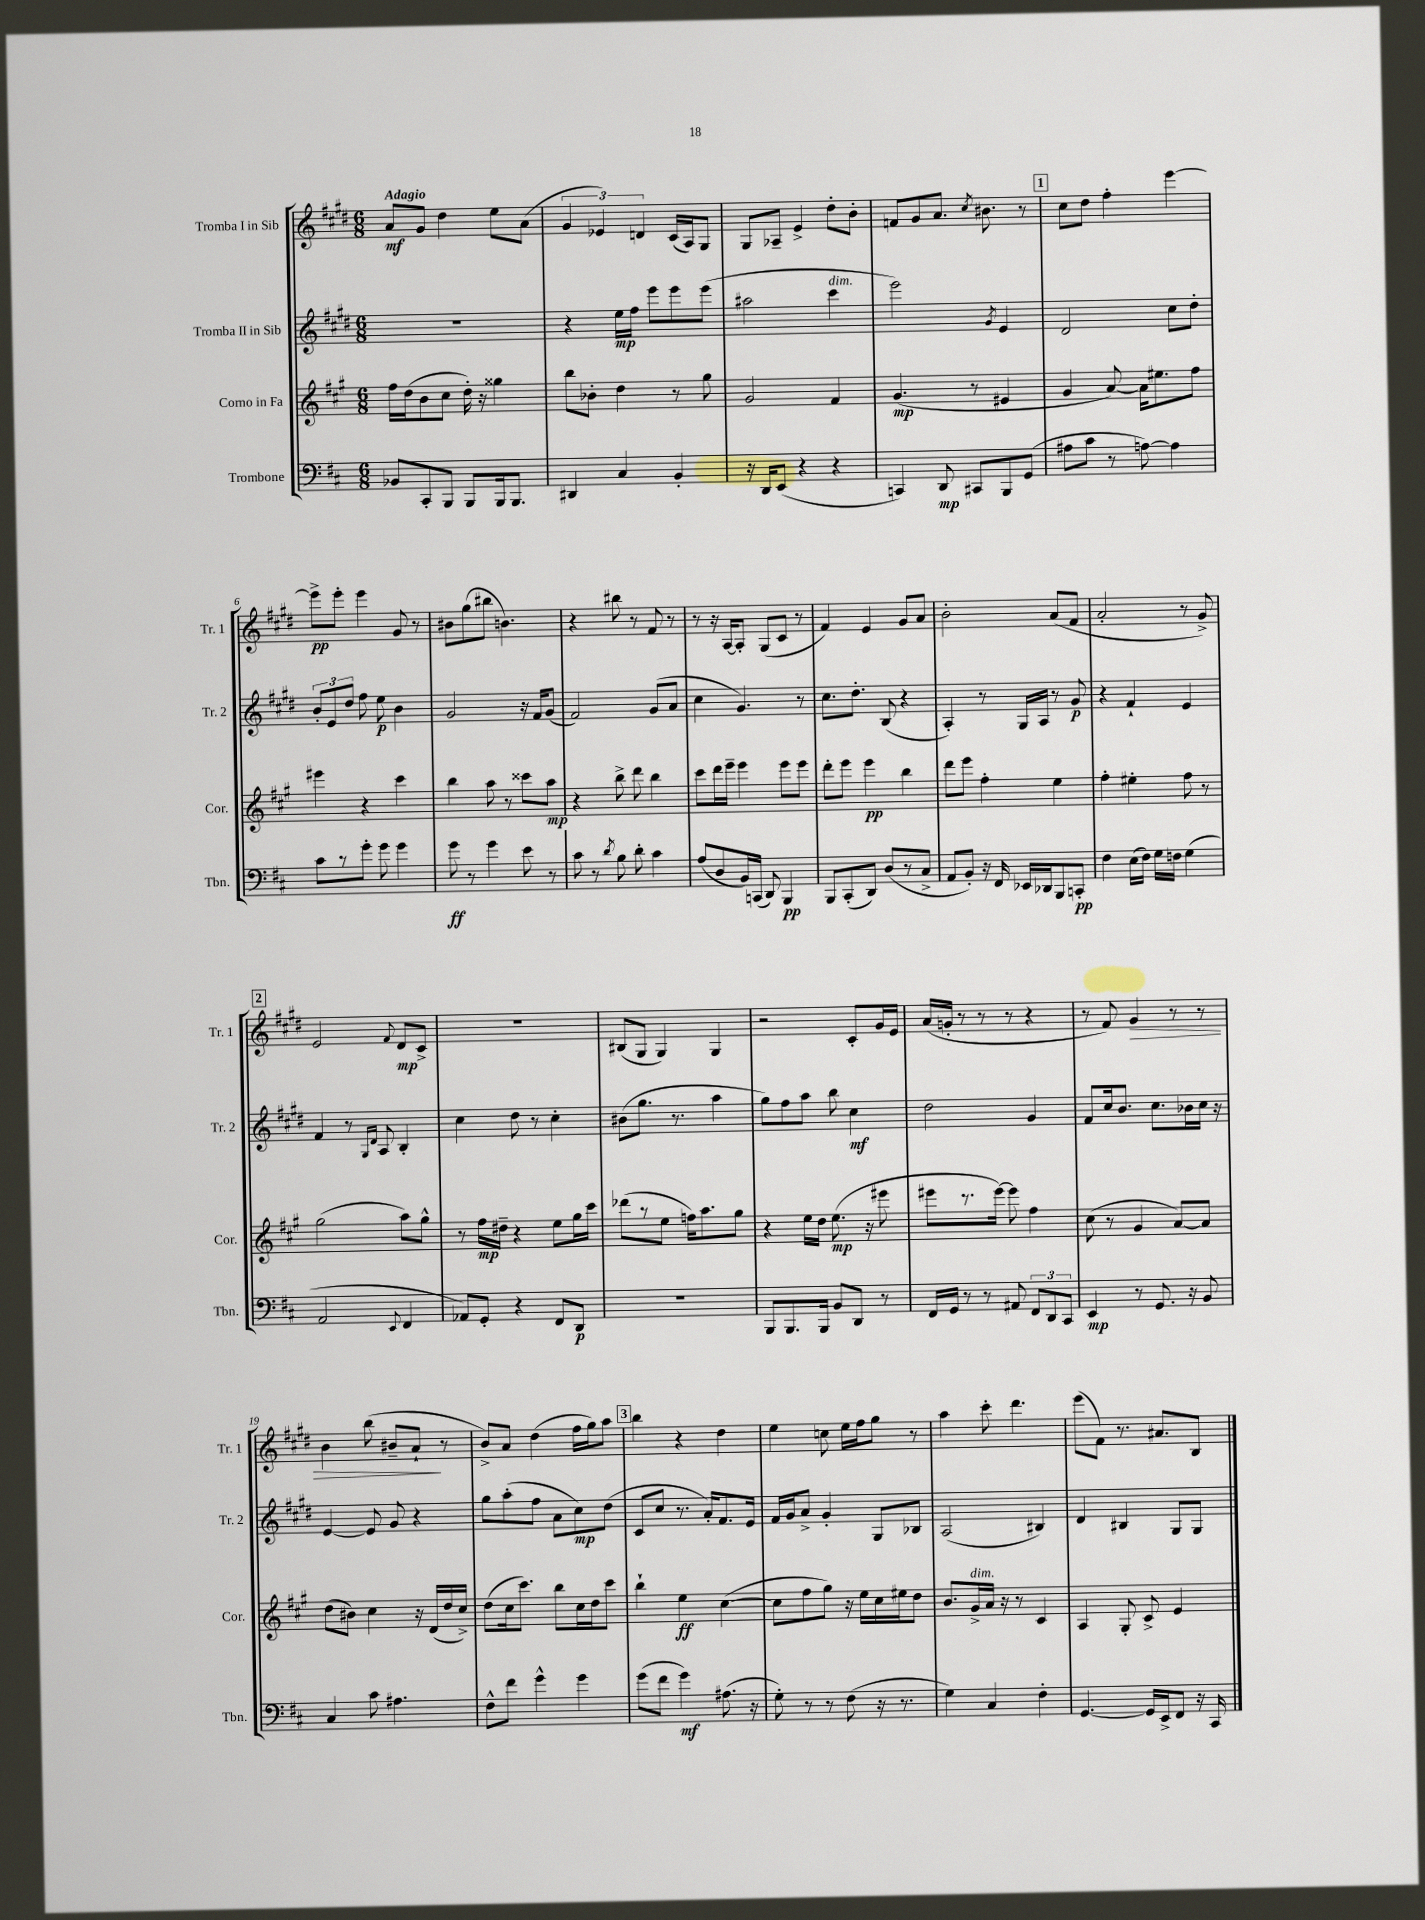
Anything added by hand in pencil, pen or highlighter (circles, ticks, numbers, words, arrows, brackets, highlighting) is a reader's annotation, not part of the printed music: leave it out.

**kern	**dynam	**kern	**dynam	**kern	**dynam	**kern	**dynam
*part4	*part4	*part3	*part3	*part2	*part2	*part1	*part1
*staff4	*staff4	*staff3	*staff3	*staff2	*staff2	*staff1	*staff1
*I"Trombone	*	*I"Corno in Fa	*	*I"Tromba II in Sib	*	*I"Tromba I in Sib	*
*I'Tbn.	*	*I'Cor.	*	*I'Tr. 2	*	*I'Tr. 1	*
*clefF4	*	*clefG2	*	*clefG2	*	*clefG2	*
*k[f#c#]	*	*k[f#c#g#]	*	*k[f#c#g#d#]	*	*k[f#c#g#d#]	*
*M6/8	*	*M6/8	*	*M6/8	*	*M6/8	*
=1	=1	=1	=1	=1	=1	=1	=1
!	!	!	!	!	!	!LO:TX:a:B:t=Adagio	!
8BB-X/L	.	16ff#\LL	.	2.r	.	8a/L	mf
.	.	(16dd\J	.	.	.	.	.
8CC#'/	.	8b\	.	.	.	8g#/J	.
8BBB/J	.	8cc#\J	.	.	.	4dd#\	.
8BBB/L	.	16dd'\)	.	.	.	.	.
.	.	16r	.	.	.	.	.
16BBB/k	.	4gg##X\	.	.	.	8ee\L	.
8.BBB/J	.	.	.	.	.	.	.
.	.	.	.	.	.	(8a\J	.
=2	=2	=2	=2	=2	=2	=2	=2
4DD#X/	.	8bb\L	.	4r	.	6g#/	.
.	.	8b-X'\J	.	.	.	.	.
.	.	.	.	.	.	6e-X/)	.
4C#/	.	4dd\	.	16ee\LL	mp	.	.
.	.	.	.	16ff#\JJ	.	.	.
.	.	.	.	.	.	6dn/	.
.	.	.	.	8eee\L	.	.	.
4BB'/	.	8r	.	8eee\	.	(16c#/LL	.
.	.	.	.	.	.	16A/J)	.
.	.	8gg#\	.	(8eee\J	.	8G#/J	.
=3	=3	=3	=3	=3	=3	=3	=3
16r	.	2g#/	.	2aa#X\	.	8G#/L	.
16DD/KL	.	.	.	.	.	.	.
(8EE/J	.	.	.	.	.	8A-X~/J	.
4r	.	.	.	.	.	4e^/	.
!	!	!	!	!LO:TX:a:i:t=dim.	!	!	!
4r	.	4f#/	.	4ccc#\	.	8dd#'\L	.
.	.	.	.	.	.	8b'\J	.
=4	=4	=4	=4	=4	=4	=4	=4
4CCn/)	.	(4.g#/	mp	2eee\)	.	8fn/L	.
.	.	.	.	.	.	8g#/	.
8DD/	mp	.	.	.	.	8.a/J	.
8CC#X/L	.	8r	.	.	.	.	.
.	.	.	.	.	.	8qcc#/	.
.	.	.	.	.	.	8.b#X\	.
.	.	.	.	8qg#/	.	.	.
8BBB/	.	4e#X/	.	4e/	.	.	.
(8GG/J	.	.	.	.	.	8r	.
!!LO:REH:place=s1:t=1
=5	=5	=5	=5	=5	=5	=5	=5
8A#X\L	.	4g#/	.	2d#/	.	8cc#\L	.
8c#\J	.	.	.	.	.	8dd#\J	.
8r	.	[8a/)	.	.	.	4ff#'\	.
[8An\)	.	16a\KL]	.	.	.	.	.
.	.	8.ee#X\	.	.	.	.	.
4A\]	.	.	.	8cc#\L	.	[4eee\	.
.	.	8ff#\J	.	8dd#'\J	.	.	.
!!LO:LB:g=z
=6	=6	=6	=6	=6	=6	=6	=6
8c#\L	.	4eee#X\	.	12b'/L	.	8eee^\L]	pp
.	.	.	.	12e/	.	.	.
8r	.	.	.	.	.	8eee'\J	.
.	.	.	.	12dd#/J	.	.	.
8g'\J	.	4r	.	8ff#\	.	4eee\	.
8g\	.	.	.	8ee\	p	.	.
4g\	.	4ccc#\	.	4b\	.	8g#/	.
.	.	.	.	.	.	8r	.
=7	=7	=7	=7	=7	=7	=7	=7
8g\	ff	4bb\	.	2g#/	.	8b#X\L	.
8r	.	.	.	.	.	(8gg#\	.
4g\	.	8aa\	.	.	.	8bb#X\J	.
.	.	8r	.	.	.	4.bn\)	.
8e\	.	8ccc##X\L	.	16r	.	.	.
.	.	.	.	16f#/KL	.	.	.
8r	.	8aa\J	mp	(8g#/J	.	.	.
=8	=8	=8	=8	=8	=8	=8	=8
8c#\	.	4r	.	2f#/)	.	4r	.
8r	.	.	.	.	.	.	.
8qd/	.	.	.	.	.	.	.
8B\	.	8bb^\	.	.	.	8bb#X\	.
8d'\	.	8ddd\	.	.	.	8r	.
4c#\	.	4bb\	.	(8g#/L	.	8f#/	.
.	.	.	.	8a/J	.	8r	.
=9	=9	=9	=9	=9	=9	=9	=9
(8A/L	.	8ccc#\L	.	4cc#\	.	8r	.
8D/	.	16ddd\L	.	.	.	16r	.
.	.	16eee~\JJ	.	.	.	[16A/KL	.
16BB/L)	.	4eee\	.	4.g#/)	.	8A'/J]	.
(16CCn/JJ	.	.	.	.	.	.	.
8DD/)	.	.	.	.	.	(8G#/L	.
4BBB/	pp	8eee\L	.	.	.	8c#/J	.
.	.	8eee\J	.	8r	.	8r	.
=10	=10	=10	=10	=10	=10	=10	=10
8BBB/L	.	8ddd'\L	.	8.cc#\L	.	4f#/)	.
(8CC#'/	.	8eee\J	.	.	.	.	.
.	.	.	.	8.dd#'\J	.	.	.
8DD/J)	.	4eee\	pp	.	.	4e/	.
(8D/L	.	.	.	(8B/	.	.	.
8r	.	4bb\	.	4r	.	8g#/L	.
8C#^/J	.	.	.	.	.	8a/J	.
=11	=11	=11	=11	=11	=11	=11	=11
8AA/L	.	8ddd\L	.	4A'/)	.	2b'\	.
8BB'/J)	.	8eee\J	.	.	.	.	.
16r	.	4ff#'\	.	8r	.	.	.
16FF#/	.	.	.	.	.	.	.
16EE-X/LL	.	.	.	16G#/LL	.	.	.
16DD-X/J	.	.	.	16A/JJ	.	.	.
8BBB/	.	4ee\	.	8r	.	(8a/L	.
8CCn'/J	pp	.	.	8g#/	p	8f#/J	.
=12	=12	=12	=12	=12	=12	=12	=12
4F#\	.	4ff#'\	.	4r	.	2a'/	.
(16E\LL	.	4ee#X'\	.	4f#`/	.	.	.
16F#\JJ)	.	.	.	.	.	.	.
16G\LL	.	.	.	.	.	.	.
16Fn\JJ	.	.	.	.	.	.	.
(4G\	.	8ff#\	.	4e/	.	8r	.
.	.	8r	.	.	.	8g#^/)	.
!!LO:LB:g=z
!!LO:REH:place=s1:t=2
=13	=13	=13	=13	=13	=13	=13	=13
2AA/	.	(2gg#\	.	4f#/	.	2e/	.
.	.	.	.	8r	.	.	.
.	.	.	.	16qqG#/LL	.	.	.
.	.	.	.	16qqd#/JJ	.	.	.
.	.	.	.	8A/	.	.	.
8qqEE/	.	.	.	.	.	8qqf#/	.
4FF#/	.	8aa\L)	.	4B'/	.	8d#/L	mp
.	.	8gg#^^\J	.	.	.	8c#^/J	.
=14	=14	=14	=14	=14	=14	=14	=14
8AA-X/L)	.	8r	.	4cc#\	.	2.r	.
8GG'/J	.	16ff#\LL	mp	.	.	.	.
.	.	16dd#X~\JJ	.	.	.	.	.
4r	.	4r	.	8dd#\	.	.	.
.	.	.	.	8r	.	.	.
8FF#/L	.	8ee\L	.	4cc#'\	.	.	.
8DD/J	p	16gg#\L	.	.	.	.	.
.	.	16ccc#\JJ	.	.	.	.	.
=15	=15	=15	=15	=15	=15	=15	=15
2.r	.	(8ddd-X\L	.	(8b#X\L	.	(8B#X/L	.
.	.	8r	.	8.gg#\J	.	8G#/J	.
.	.	8ee\J	.	.	.	4G#/)	.
.	.	.	.	8.r	.	.	.
.	.	16ffn\KL)	.	.	.	.	.
.	.	8.aa\	.	.	.	.	.
.	.	.	.	4aa\	.	4G#/	.
.	.	8gg#\J	.	.	.	.	.
=16	=16	=16	=16	=16	=16	=16	=16
8BBB/L	.	4r	.	8gg#\L)	.	2r	.
8.BBB/	.	.	.	8ff#\	.	.	.
.	.	16ee\LL	.	8aa\J	.	.	.
16BBB/Jk	.	16dd\JJ	.	.	.	.	.
8BB/L	.	(8.ee\	mp	8bb\	.	.	.
8DD/J	.	.	.	4cc#\	mf	8c#'/L	.
.	.	16r	.	.	.	.	.
8r	.	8eee#X\	.	.	.	16g#/L	.
.	.	.	.	.	.	16e/JJ	.
=17	=17	=17	=17	=17	=17	=17	=17
16FF#/LL	.	8eee#X\L	.	2dd#\	.	(16a/LL	.
16GG/JJ	.	.	.	.	.	16gn'/JJ	.
8r	.	8.r	.	.	.	8r	.
8r	.	.	.	.	.	8r	.
.	.	[16eee#\Jk)	.	.	.	.	.
8AA#X/	.	8eee#\]	.	.	.	8r	.
12FF#/L	.	4ff#\	.	4g#/	.	4r	.
12DD/	.	.	.	.	.	.	.
12CC#/J	.	.	.	.	.	.	.
=18	=18	=18	=18	=18	=18	=18	=18
4EE/	mp	(8cc#\	.	8f#/L	.	8r	.
.	.	8r	.	16cc#/k	.	8f#/)	.
.	.	.	.	8.b/J	.	.	.
!	!	!	!	!	!	!	!LO:HP:b
8r	.	4g#/	.	.	.	4g#/	>
8.GG/	.	.	.	8.cc#\L	.	.	.
.	.	[8a/L)	.	.	.	8r	.
16r	.	.	.	16b-X\L	.	.	.
8BB/	.	8a/J]	.	16cc#\JJ	.	8r	.
.	.	.	.	16r	.	.	.
!!LO:LB:g=z
=19	=19	=19	=19	=19	=19	=19	=19
4C#/	.	(8dd\L	.	[4e/	.	4b\	.
.	.	8b#X\J)	.	.	.	.	.
8c#\	.	4cc#\	.	8e/]	.	(8bb\	.
4.A#X\	.	.	.	8g#/	.	8b#X~/L	.
.	.	16r	.	4r	.	8a`/J	.
.	.	(16d/LL	.	.	.	.	.
.	.	16dd/	.	.	.	8r	]
.	.	16cc#^/JJ)	.	.	.	.	.
=20	=20	=20	=20	=20	=20	=20	=20
8F#^^\L	.	(8dd\L	.	8gg#\L	.	8b^/L)	.
8f#\J	.	16cc#\k	.	(8aa'\	.	8a/J	.
.	.	8.ccc#\J)	.	.	.	.	.
4g^^\	.	.	.	8ff#\J	.	(4dd#\	.
.	.	8bb\L	.	8a\L	.	.	.
4g\	.	16cc#\L	.	8cc#\)	mp	16ff#\LL	.
.	.	16dd\J	.	.	.	16gg#\J)	.
.	.	8ccc#\J	.	(8dd#\J	.	8aa\J	.
!!LO:REH:place=s1:t=3
=21	=21	=21	=21	=21	=21	=21	=21
(8g\L	.	4bb`\	.	8c#/L	.	4bb\	.
8f#\J	.	.	.	8cc#/J	.	.	.
4g\)	mf	4ee\	ff	8.r	.	4r	.
.	.	.	.	16a'/KL)	.	.	.
(8.A#X\	.	([4cc#\	.	8.f#/	.	4dd#\	.
16r	.	.	.	16e/Jk	.	.	.
=22	=22	=22	=22	=22	=22	=22	=22
8G'\)	.	8cc#\L]	.	16f#/LL	.	4ee\	.
.	.	.	.	16g#/J	.	.	.
8r	.	8ff#\	.	8a^/J	.	.	.
8r	.	8gg#\J)	.	4g#'/	.	8ccn\	.
(8F#\	.	16r	.	.	.	16ee\LL	.
.	.	16ee\LL	.	.	.	16ff#\J	.
16r	.	16cc#\	.	8G#/L	.	8gg#\J	.
8.r	.	16ee#X\J	.	.	.	.	.
.	.	8dd\J	.	8B-X/J	.	8r	.
=23	=23	=23	=23	=23	=23	=23	=23
4G\)	.	8.b/L	.	(2A/	.	4aa\	.
!	!	!LO:TX:a:i:t=dim.	!	!	!	!	!
.	.	16g#^/L	.	.	.	.	.
4C#/	.	16a/JJ	.	.	.	8ccc#'\	.
.	.	16r	.	.	.	.	.
.	.	8r	.	.	.	4.ddd#\	.
4F#'\	.	4c#/	.	4B#X/)	.	.	.
=24	=24	=24	=24	=24	=24	=24	=24
[4.GG/	.	4A/	.	4d#/	.	(8eee\L	.
.	.	.	.	.	.	8f#\J)	.
.	.	8G#'/	.	4B#X/	.	8.r	.
16GG/LL]	.	8c#^/	.	.	.	.	.
16EE^/J	.	.	.	.	.	8.a#X/L	.
8FF#/J	.	4e/	.	8G#/L	.	.	.
16r	.	.	.	8G#/J	.	8B/J	.
16CC#/	.	.	.	.	.	.	.
==	==	==	==	==	==	==	==
*-	*-	*-	*-	*-	*-	*-	*-
